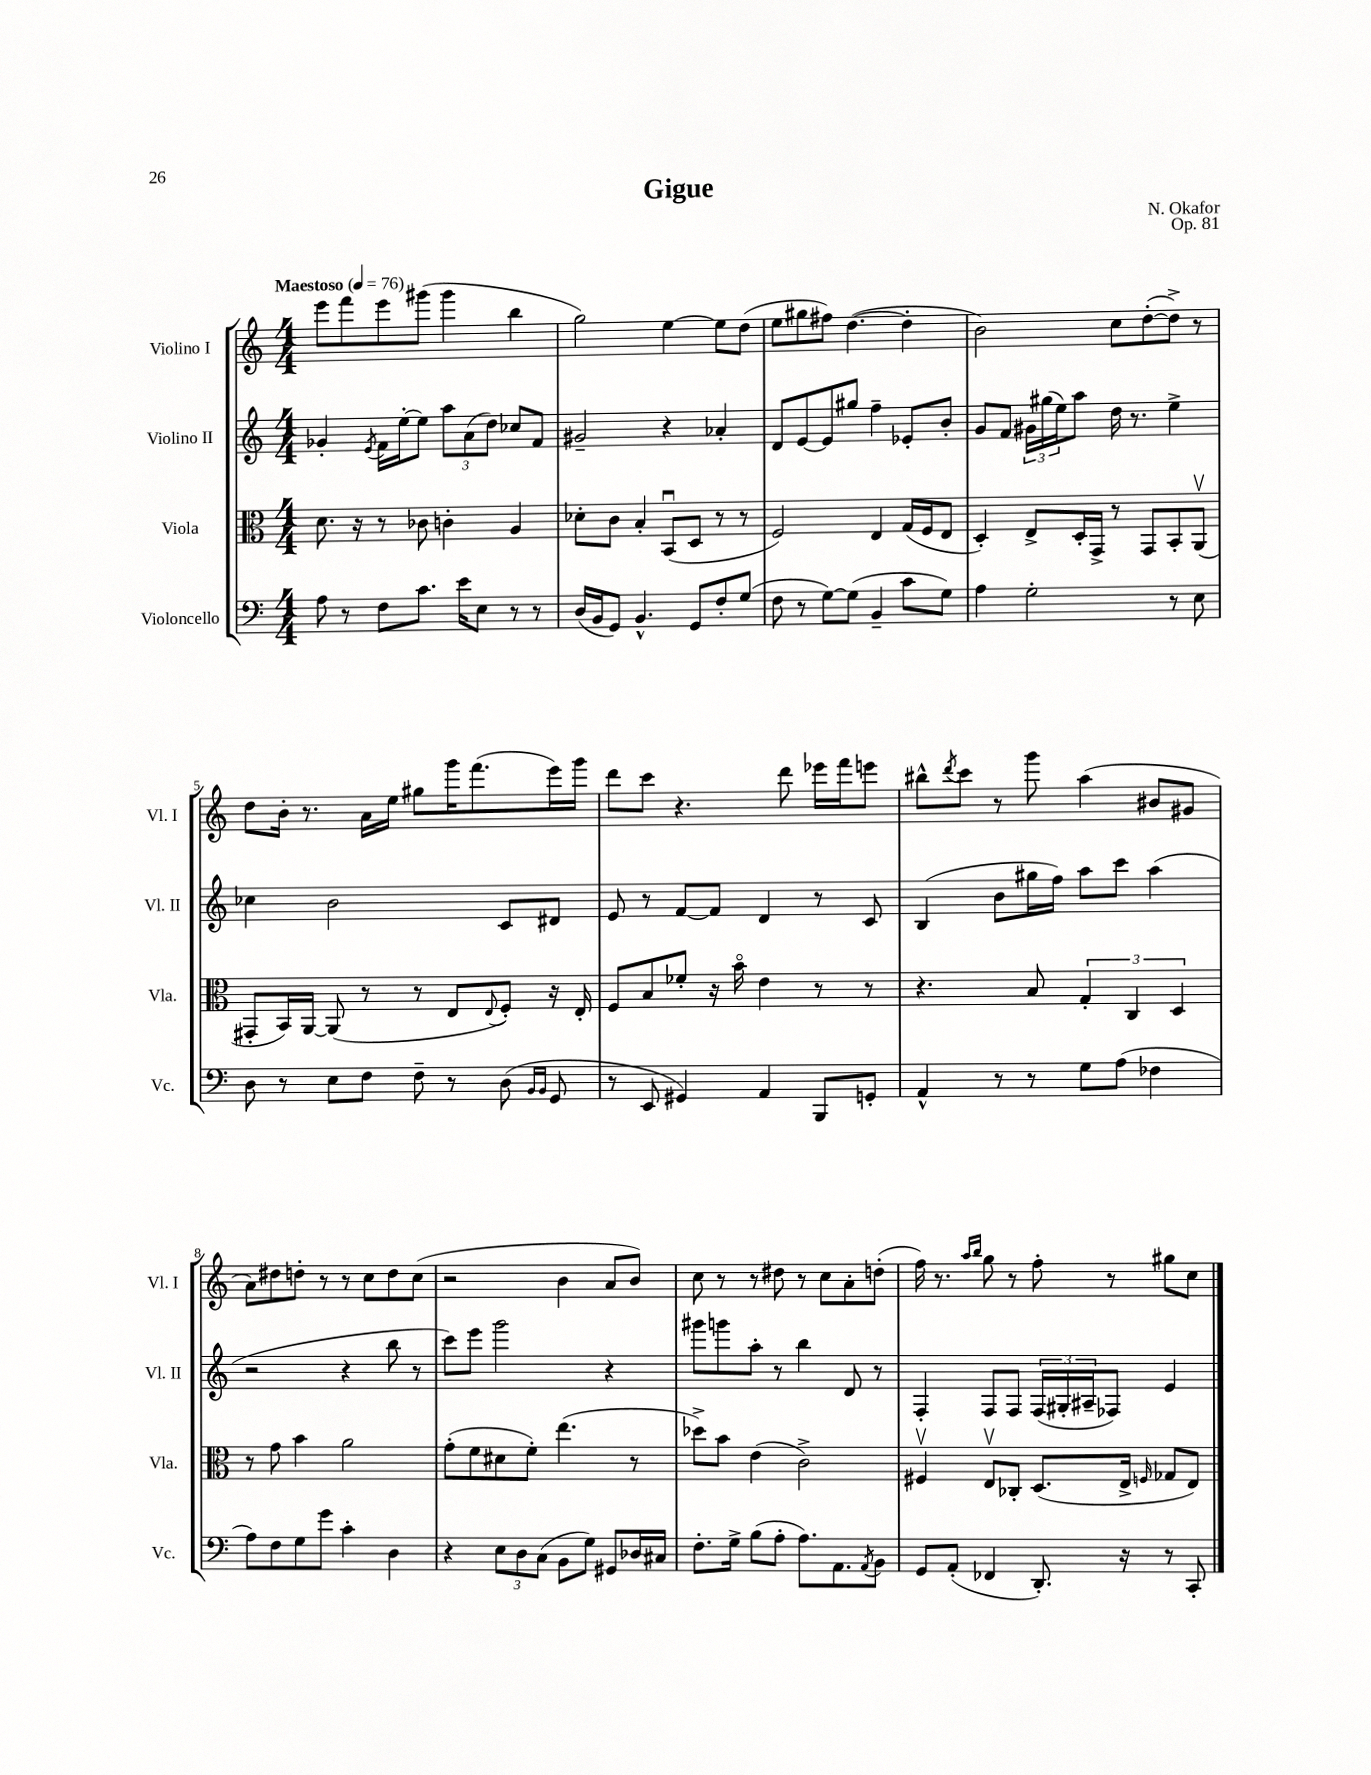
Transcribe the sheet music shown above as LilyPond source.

\header { title = "Gigue" composer = "N. Okafor" opus = "Op. 81" }
<<
\new StaffGroup <<
\new Staff = "s0" \with { instrumentName = "Violino I" shortInstrumentName = "Vl. I" } {
    \clef treble \key c \major \numericTimeSignature \time 4/4 \tempo "Maestoso" 4 = 76
    e'''8 f'''8 e'''8 gis'''8( gis'''4 b''4 |
    g''2) e''4~ e''8 d''8( |
    e''8 gis''8 fis''8) d''4.~( d''4-. |
    b'2) c''8 d''8~-.( d''8->) r8 |
    d''8 b'16-. r8. a'16 e''16 gis''8 g'''16 f'''8.( e'''16) g'''16 |
    d'''8 c'''8 r4. d'''8 ees'''16 f'''16 e'''8 |
    bis''8-^ \acciaccatura { d'''8 } c'''8 r8 g'''8 a''4( bis'8 gis'8 |
    a'8) dis''8 d''8-. r8 r8 c''8 d''8 c''8( |
    r2 b'4 a'8 b'8) |
    c''8 r8 r8 dis''8 r8 c''8 a'8-. d''8-.( |
    f''16) r8. \grace { a''16 b''16 } g''8 r8 f''8-. r8 gis''8 c''8 \bar "|." |
}
\new Staff = "s1" \with { instrumentName = "Violino II" shortInstrumentName = "Vl. II" } {
    \clef treble \key c \major \numericTimeSignature \time 4/4
    ges'4-. \acciaccatura { e'8 } f'16 e''16~-. e''8 \tuplet 3/2 { a''8 a'8( d''8) } ces''8 f'8 |
    gis'2-- r4 aes'4-. |
    d'8 e'8~ e'8 gis''8 f''4-- ees'8-. b'8-. |
    g'8 f'8 \tuplet 3/2 { gis'16 gis''16( e''16) } a''8 d''16 r8. e''4-> |
    ces''4 b'2 c'8 dis'8 |
    e'8 r8 f'8~ f'8 d'4 r8 c'8 |
    b4( b'8 gis''16 f''16) a''8 c'''8 a''4( |
    r2 r4 b''8 r8 |
    c'''8) e'''8 g'''2 r4 |
    gis'''8 g'''8 a''8-. r8 b''4 d'8 r8 |
    f4-. f8 f8 \tuplet 3/2 { f16( gis16-. ais16-- } fes8) e'4 \bar "|." |
}
\new Staff = "s2" \with { instrumentName = "Viola" shortInstrumentName = "Vla." } {
    \clef alto \key c \major \numericTimeSignature \time 4/4
    d'8. r16 r8 ces'8 c'4-. a4 |
    des'8-. c'8 b4-. b,8\downbow( d8 r8 r8 |
    f2) e4 g16( f16 e8 |
    d4-.) e8-> d16-. g,16-> r8 g,8 b,8-. a,8\upbow( |
    gis,8-. b,16) a,16~ a,8( r8 r8 e8 \appoggiatura { e8 } f8-.) r16 e16-. |
    f8 b8 fes'8-. r16 b'16\flageolet e'4 r8 r8 |
    r4. b8 \tuplet 3/2 { g4-. c4 d4 } |
    r8 g'8 b'4 a'2 |
    g'8-.( f'8 dis'8 f'8-.) e''4.( r8 |
    des''8->) b'8 e'4( c'2->) |
    fis4\upbow e8\upbow ces8-. d8.( e16-> \grace { f16 } ges8 e8) \bar "|." |
}
\new Staff = "s3" \with { instrumentName = "Violoncello" shortInstrumentName = "Vc." } {
    \clef bass \key c \major \numericTimeSignature \time 4/4
    a8 r8 f8 c'8. e'16 e8 r8 r8 |
    d16( b,16 g,8) b,4.-^ g,8 f8-. g8( |
    f8 r8 g8~) g8( b,4-- c'8 g8) |
    a4 g2-. r8 e8 |
    d8 r8 e8 f8 f8-- r8 d8( \grace { b,16 b,16 } g,8 |
    r8 e,8 gis,4) a,4 b,,8 g,8-. |
    a,4-^ r8 r8 g8 a8( fes4 |
    a8) f8 g8 g'8 c'4-. d4 |
    r4 \tuplet 3/2 { e8 d8 c8( } b,8 g8) gis,8 des16 cis16 |
    f8.-. g16-> b8( a8-. a8.) a,8. \acciaccatura { a,8 } b,8 |
    g,8 a,8-.( fes,4 d,8.-.) r16 r8 c,8-. \bar "|." |
}
>>
>>
